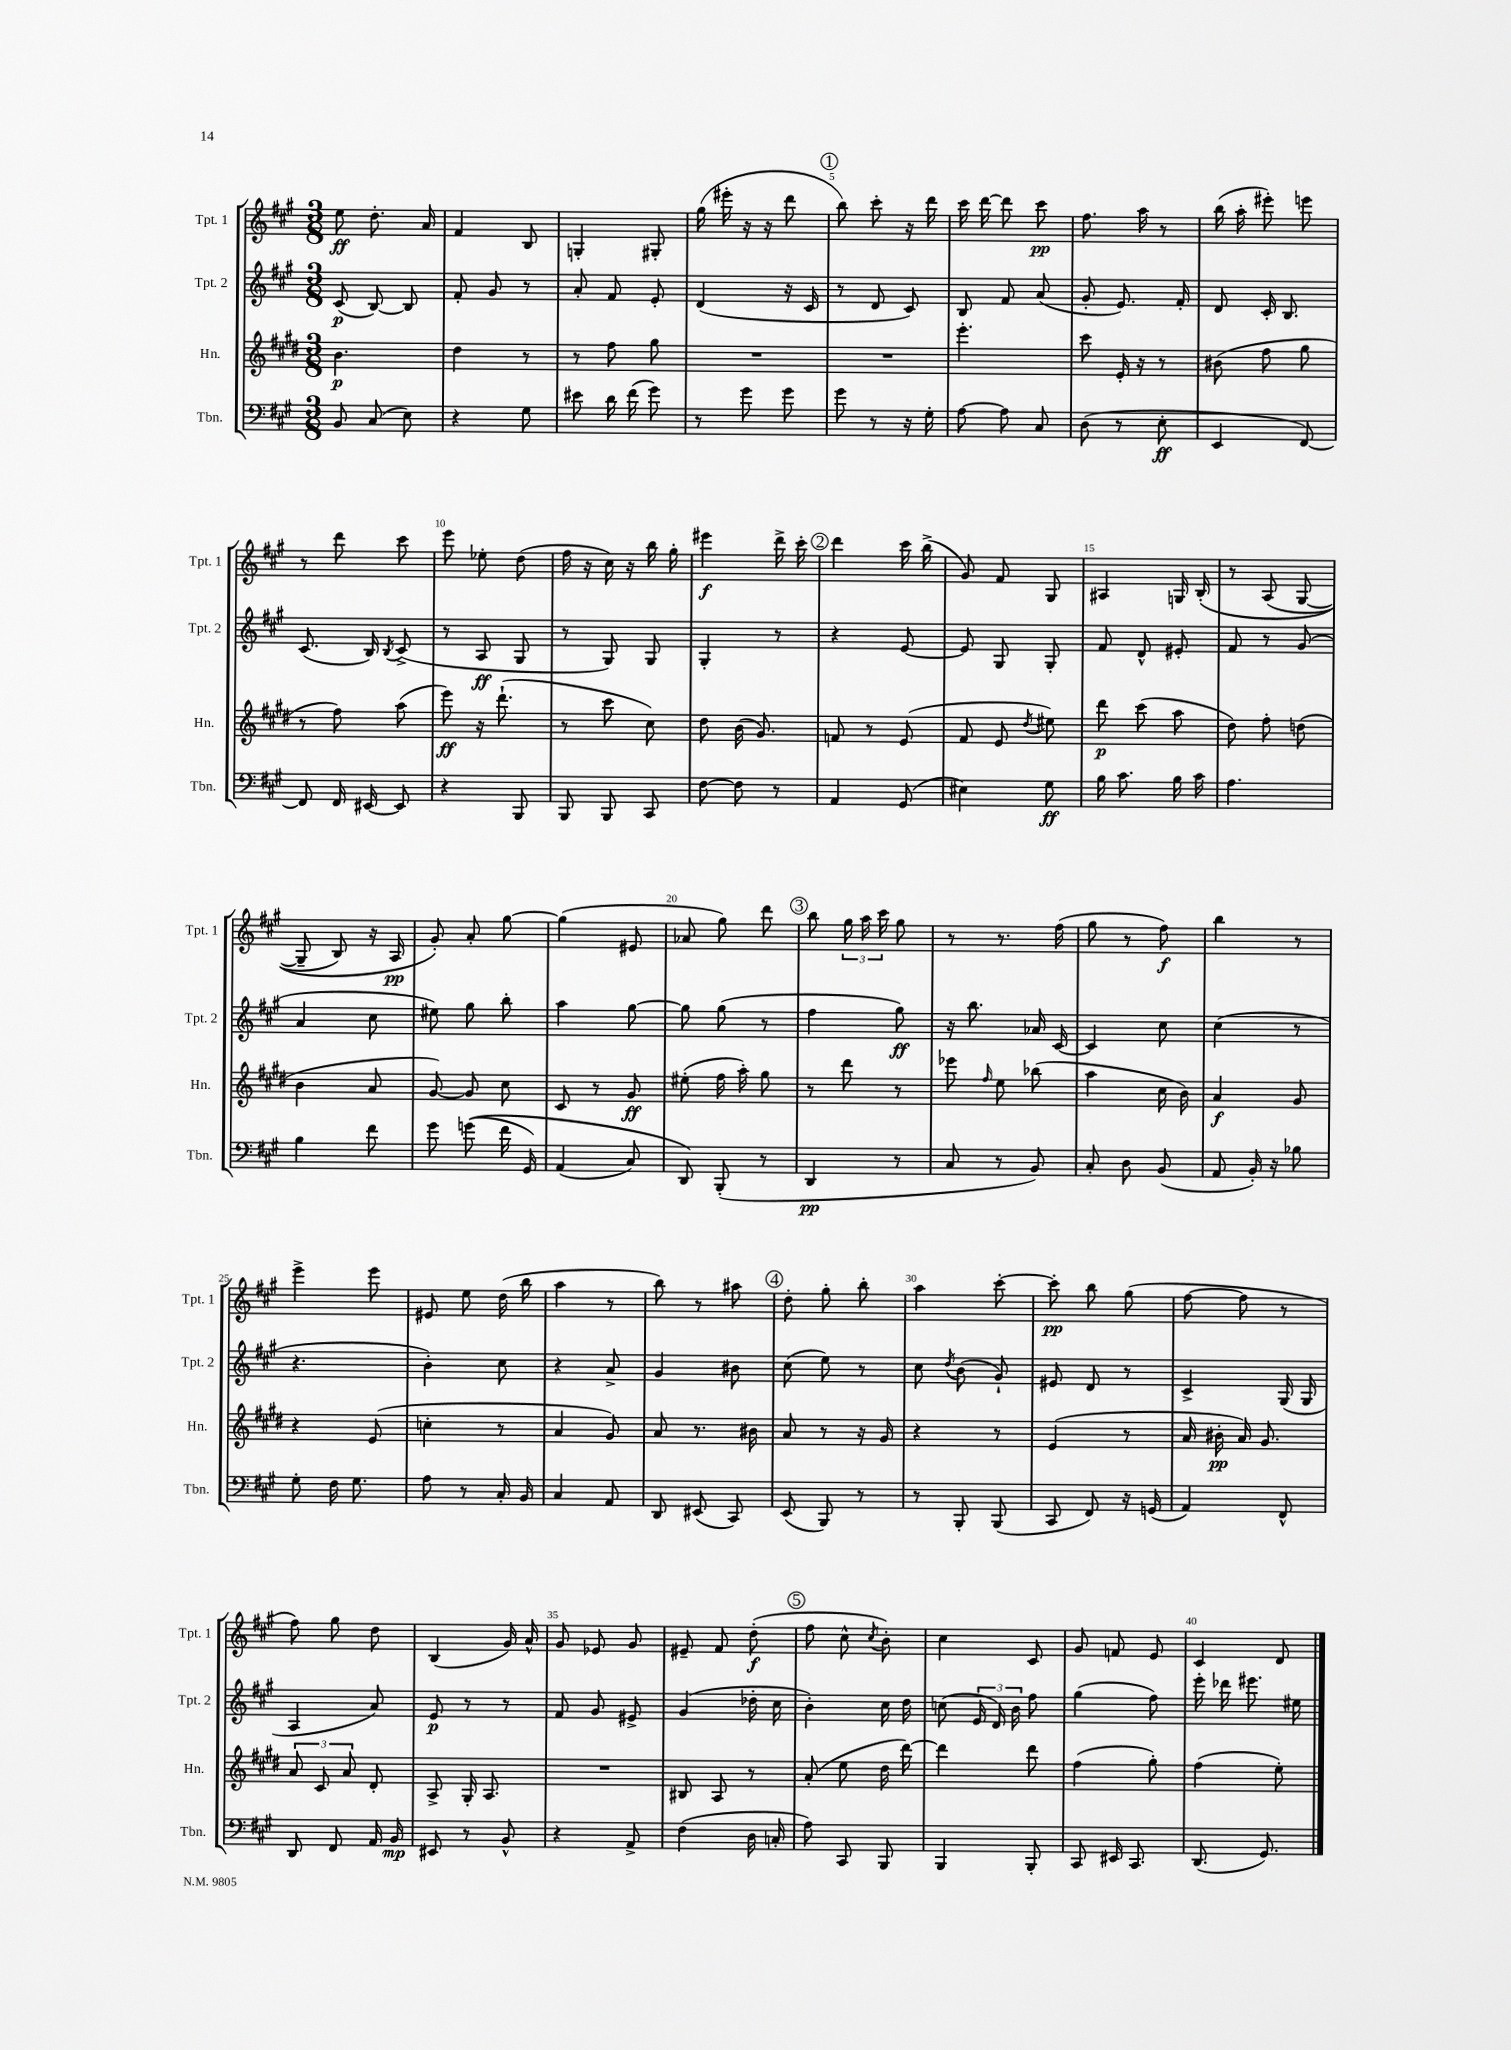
<<
\new StaffGroup <<
\new Staff = "s0" \with { instrumentName = "Tpt. 1" shortInstrumentName = "Tpt. 1" } {
    \clef treble \key a \major \numericTimeSignature \time 3/8
    \autoBeamOff e''8\ff d''8.-. a'16 |
    fis'4 b8 |
    g4-. gis8-. |
    gis''16( eis'''16-. r16 r16 d'''8 |
    \mark \markup { \circle "1" } b''8) cis'''8-. r16 d'''16 |
    cis'''16 d'''16~ d'''8 cis'''8\pp |
    fis''8. a''16 r8 |
    b''16( a''16-. eis'''8-.) e'''8 |
    r8 d'''8 cis'''8 |
    e'''8 ees''8-. d''8( |
    fis''16 r16 cis''16) r16 b''16 gis''16-. |
    eis'''4\f d'''16-> cis'''16-. |
    \mark \markup { \circle "2" } d'''4 cis'''16 b''16->( |
    gis'8) fis'8 gis8 |
    ais4 g16 b16-.\( |
    r8 a8( gis8~ |
    gis8-- b8) r16 a16\pp |
    gis'8-.\) a'8-. gis''8~ |
    gis''4( eis'8 |
    aes'8 gis''8) d'''8 |
    \mark \markup { \circle "3" } b''8 \tuplet 3/2 { gis''16 a''16 cis'''16 } gis''8 |
    r8 r8. fis''16( |
    gis''8 r8 fis''8\f) |
    b''4 r8 |
    e'''4-> e'''8 |
    eis'8 e''8 d''16( b''16 |
    a''4 r8 |
    b''8) r8 ais''8 |
    \mark \markup { \circle "4" } d''8-. gis''8-. b''8-. |
    a''4 cis'''8~-. |
    cis'''8-.\pp b''8 gis''8( |
    fis''8~ fis''8 r8 |
    fis''8) gis''8 d''8 |
    b4( gis'16) a'16-^ |
    gis'8 ees'8 gis'8 |
    eis'8-- fis'8 d''8-.\f( |
    \mark \markup { \circle "5" } fis''8 cis''8-^ \acciaccatura { cis''8 } b'8-.) |
    cis''4 cis'8 |
    gis'8 f'8 e'8 |
    cis'4 d'8 \bar "|." |
}
\new Staff = "s1" \with { instrumentName = "Tpt. 2" shortInstrumentName = "Tpt. 2" } {
    \clef treble \key a \major \numericTimeSignature \time 3/8
    \autoBeamOff cis'8\p( b8~) b8 |
    fis'8-. gis'8 r8 |
    a'8-. fis'8 e'8-. |
    d'4( r16 cis'16 |
    \mark \markup { \circle "1" } r8 d'8 cis'8) |
    b8 fis'8 a'8( |
    gis'8-. e'8.) fis'16-. |
    d'8 cis'16-. b8. |
    cis'8.( b16) \acciaccatura { b8 } cis'8->( |
    r8 a8\ff gis8 |
    r8 gis8) gis8 |
    gis4-. r8 |
    \mark \markup { \circle "2" } r4 e'8~ |
    e'8 gis8 gis8-. |
    fis'8 d'8-^ eis'8-. |
    fis'8 r8 gis'8( |
    a'4 cis''8 |
    eis''8) gis''8 b''8-. |
    a''4 gis''8~ |
    gis''8 gis''8( r8 |
    \mark \markup { \circle "3" } fis''4 gis''8\ff) |
    r16 b''8. aes'16 cis'16~ |
    cis'4 cis''8 |
    cis''4( r8 |
    r4. |
    b'4-.) cis''8 |
    r4 a'8-> |
    gis'4 bis'8 |
    \mark \markup { \circle "4" } cis''8( e''8) r8 |
    cis''8 \acciaccatura { d''8 } b'8( gis'8-!) |
    eis'8 d'8 r8 |
    cis'4-> gis16( gis16 |
    a4 a'8) |
    e'8\p r8 r8 |
    fis'8 gis'8 eis'8-> |
    gis'4( des''16-. cis''16 |
    \mark \markup { \circle "5" } b'4-.) cis''16 d''16 |
    c''8( \tuplet 3/2 { e'16 d'16) b'16 } fis''8 |
    gis''4( fis''8) |
    e'''16-. des'''16 eis'''8. eis''16 \bar "|." |
}
\new Staff = "s2" \with { instrumentName = "Hn." shortInstrumentName = "Hn." } {
    \clef treble \key e \major \numericTimeSignature \time 3/8
    \autoBeamOff b'4.\p |
    dis''4 r8 |
    r8 fis''8 gis''8 |
    R4. |
    \mark \markup { \circle "1" } R4. |
    e'''4.-. |
    cis'''8 e'16-. r16 r8 |
    bis'8( fis''8 gis''8 |
    r8 fis''8) a''8( |
    e'''8\ff) r16 dis'''8.-!( |
    r8 cis'''8 cis''8) |
    dis''8 b'16( gis'8.) |
    \mark \markup { \circle "2" } f'8 r8 e'8( |
    fis'8 e'8 \acciaccatura { dis''8 } eis''8) |
    dis'''8\p cis'''8( a''8 |
    dis''8) fis''8-. d''8( |
    b'4 a'8 |
    gis'8~) gis'8 cis''8 |
    cis'8 r8 gis'8\ff |
    eis''8-.( fis''16 a''16-.) gis''8 |
    \mark \markup { \circle "3" } r8 dis'''8 r8 |
    ees'''8 \grace { fis''16 } e''8 bes''8( |
    a''4 cis''16 b'16) |
    a'4\f gis'8 |
    r4 e'8( |
    c''4-. r8 |
    a'4 gis'8) |
    a'8 r8. bis'16 |
    \mark \markup { \circle "4" } a'8 r8 r16 gis'16 |
    r4 r8 |
    e'4( r8 |
    a'16 bis'16-.\pp a'16) gis'8. |
    \tuplet 3/2 { a'8 cis'8 a'8 } dis'8-. |
    a8-> gis16-. a8. |
    R4. |
    bis8 a8 r8 |
    \mark \markup { \circle "5" } a'8-.( e''8 dis''16 dis'''16~) |
    dis'''4 dis'''8 |
    fis''4( gis''8-.) |
    fis''4( e''8-.) \bar "|." |
}
\new Staff = "s3" \with { instrumentName = "Tbn." shortInstrumentName = "Tbn." } {
    \clef bass \key a \major \numericTimeSignature \time 3/8
    \autoBeamOff b,8 cis8( e8) |
    r4 gis8 |
    eis'8 d'16 fis'16( gis'8) |
    r8 gis'8 gis'8 |
    \mark \markup { \circle "1" } gis'8 r8 r16 gis16-. |
    a8~ a8 cis8 |
    d8( r8 e8-.\ff |
    e,4 fis,8~) |
    fis,8 fis,16 eis,16~ eis,8 |
    r4 b,,8 |
    b,,8 b,,8 cis,8 |
    fis8~ fis8 r8 |
    \mark \markup { \circle "2" } a,4 gis,8( |
    eis4) gis8\ff |
    b16 cis'8. b16 cis'16 |
    a4. |
    b4 fis'8 |
    gis'8 g'8(\( fis'16 gis,16) |
    a,4( cis8) |
    d,8\) b,,8-.( r8 |
    \mark \markup { \circle "3" } d,4\pp r8 |
    cis8 r8 b,8) |
    cis8-. d8 b,8( |
    a,8 b,16-.) r16 bes8 |
    gis8-. fis16 gis8. |
    a8 r8 cis16-. b,16 |
    cis4 a,8 |
    d,8 eis,8( cis,8) |
    \mark \markup { \circle "4" } e,8( b,,8) r8 |
    r8 b,,8-. b,,8( |
    cis,8 fis,8) r16 g,16( |
    a,4) fis,8-^ |
    d,8 fis,8 a,16 b,16\mp |
    eis,8 r8 b,8-^ |
    r4 a,8-> |
    fis4( d16 c16-. |
    \mark \markup { \circle "5" } a8) cis,8 b,,8 |
    b,,4 b,,8-. |
    cis,8 eis,16 cis,8. |
    d,8.( gis,8.) \bar "|." |
}
>>
>>
\layout { \context { \Score \override BarNumber.break-visibility = ##(#f #t #t) barNumberVisibility = #(every-nth-bar-number-visible 5) } }
